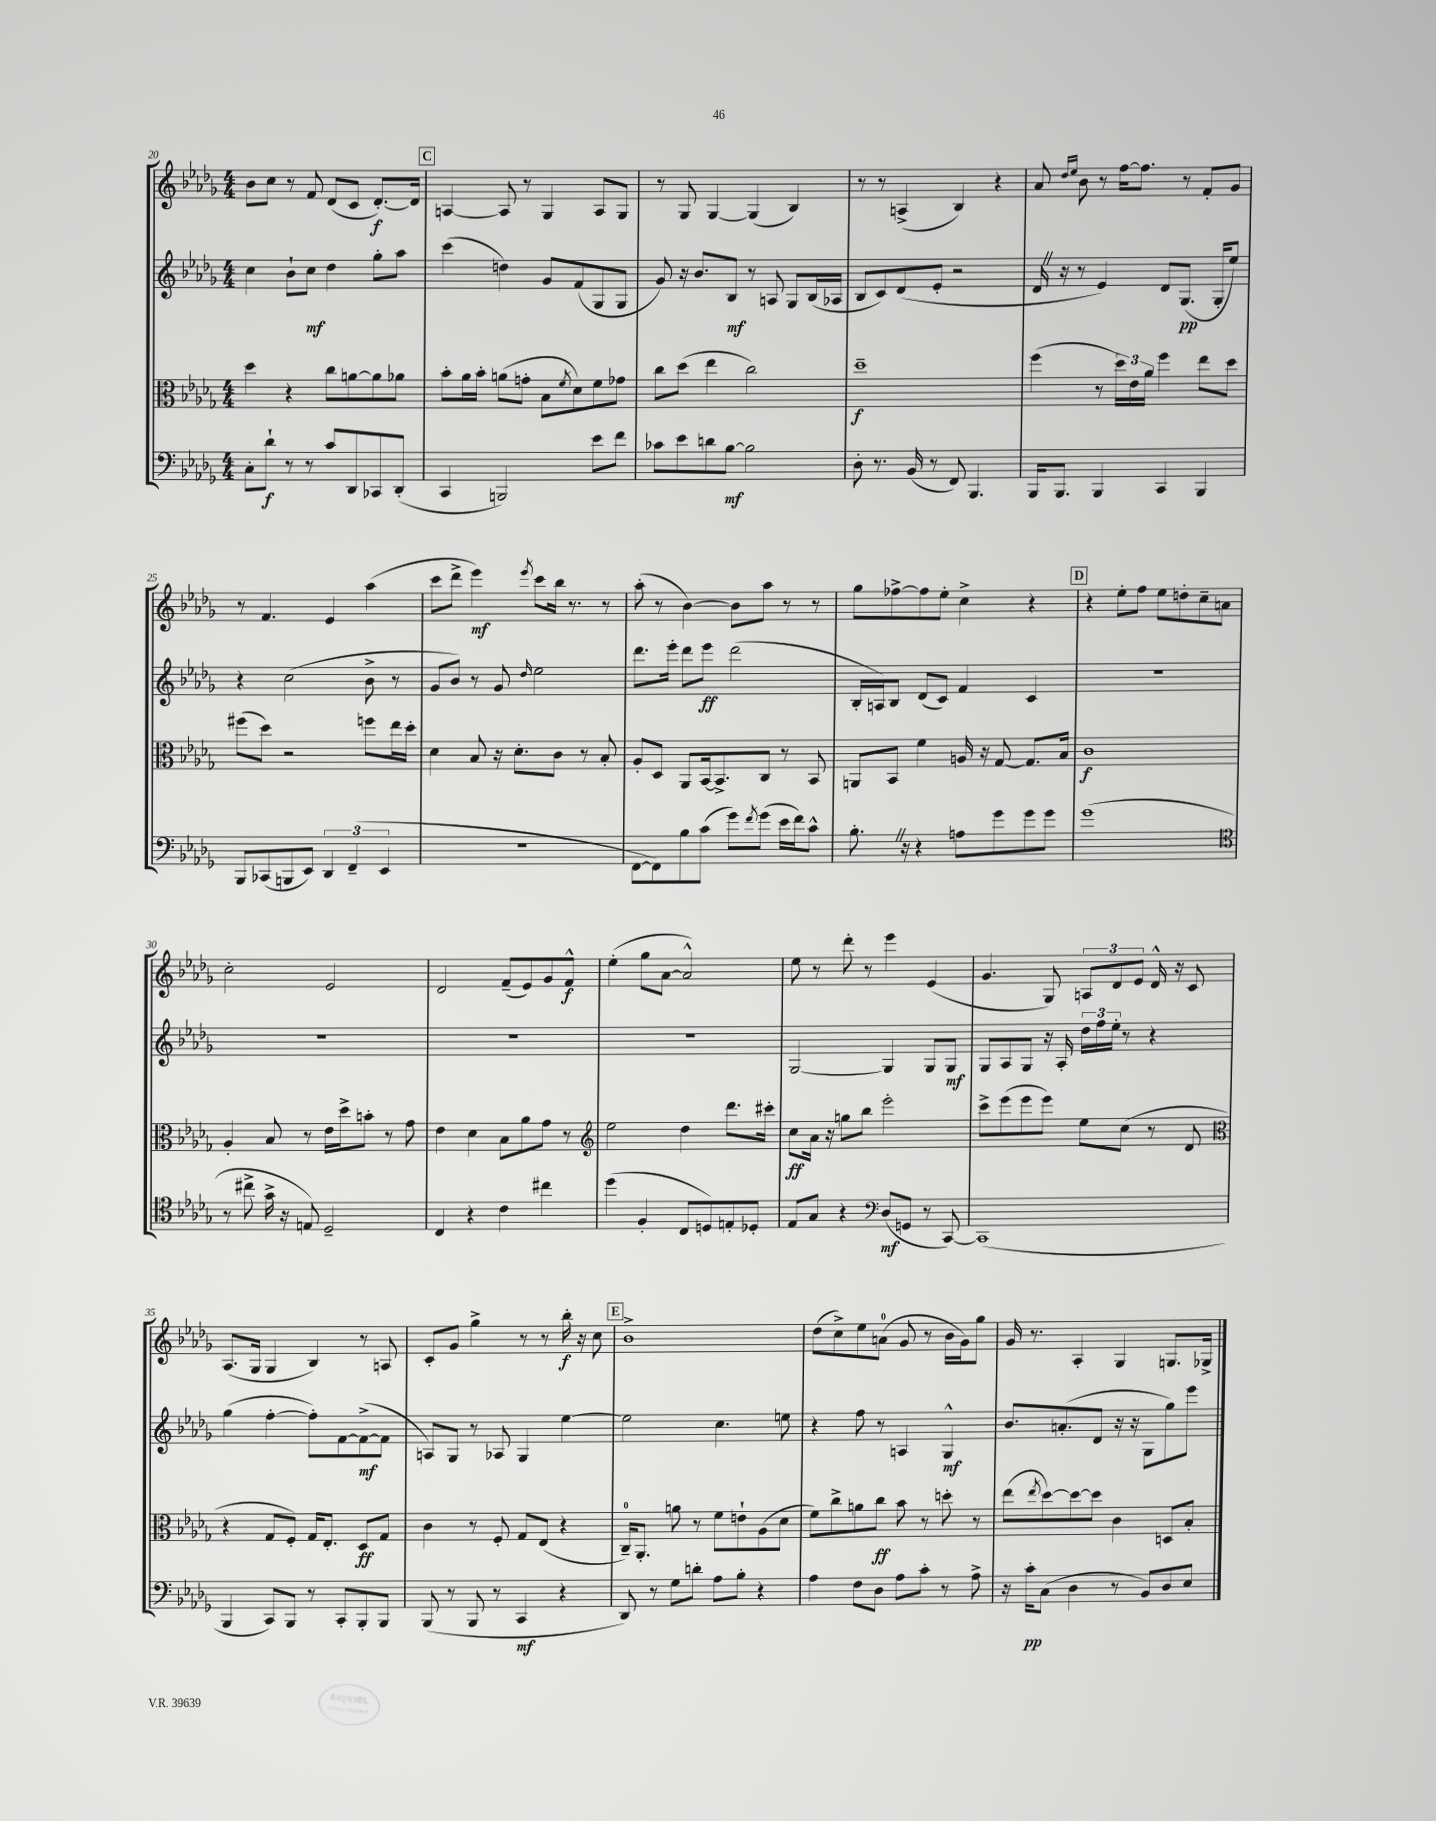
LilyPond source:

<<
\new StaffGroup <<
\new Staff = "s0" {
    \clef treble \key des \major \numericTimeSignature \time 4/4
    bes'8 c''8 r8 f'8 des'8( c'8 des'8.~-.\f) des'16 |
    \mark \markup { \box "C" } a4~ a8 r8 ges4 a8 ges8 |
    r8 ges8 ges4~ ges4( bes4) |
    r8 r8 a4->( bes4) r4 |
    aes'8 \grace { des''16 ees''16 } bes'8 r8 f''16~ f''8. r8 f'8-. ges'8 |
    r8 f'4. ees'4 aes''4( |
    c'''8 des'''8-> ees'''4\mf) \acciaccatura { ees'''8 } c'''8 bes''16 r8. r8 |
    aes''8-.( r8 bes'4~) bes'8 aes''8 r8 r8 |
    ges''8 fes''8~-> fes''8 ees''8-. c''4-> r4 |
    \mark \markup { \box "D" } r4 ees''8-. f''8 ees''8 d''8-. c''8-- a'8 |
    c''2-. ees'2 |
    des'2 f'8--( ees'8) ges'8 f'8-^\f |
    ees''4-.( ges''8 aes'8~ aes'2-^) |
    ees''8 r8 des'''8-. r8 ees'''4 ees'4( |
    ges'4. ges8) \tuplet 3/2 { a8 des'8 ees'8 } des'16-^ r16 c'8 |
    aes8.( ges16 ges4 bes4) r8 a8 |
    c'8-. ges'8 ges''4-> r8 r8 bes''16-.\f r16 c''8 |
    \mark \markup { \box "E" } bes'1-> |
    des''8( c''8->) ees''8 a'8-0( ges'8 r8 bes'16 ges'16) ges''8 |
    ges'16 r8. aes4-. ges4 g8. ges16-> \bar "|." |
}
\new Staff = "s1" {
    \clef treble \key des \major \numericTimeSignature \time 4/4
    c''4 bes'8-! c''8\mf des''4 ges''8-. aes''8 |
    \mark \markup { \box "C" } c'''4( d''4) ges'8 f'8( ges8 ges8 |
    ges'8) r16 bes'8. bes8\mf r8 a8 ges8 bes16( aes16 |
    bes8 c'8) des'8( ees'8-. r2 |
    des'16 \once \override BreathingSign.text = \markup { \musicglyph "scripts.caesura.straight" } \breathe r16 r8 ees'4) des'8 ges8.\pp( ges16-. ees''8) |
    r4 c''2( bes'8-> r8 |
    ges'8 bes'8) r8 ges'8 \grace { des''16 } ees''2 |
    des'''8. ees'''16-. des'''8 ees'''8\ff des'''2( |
    bes16-. a16) bes8 des'8( c'8) f'4 c'4 |
    \mark \markup { \box "D" } R1 |
    R1 |
    R1 |
    R1 |
    ges2~ ges4 ges8 ges8\mf |
    ges8 aes8 ges8 r16 aes16-. \tuplet 3/2 { des''16 f''16 ees''16-. } r8 r4 |
    ges''4( f''4~-. f''8-.) f'8~ f'8~->\mf( f'8 |
    a8) ges8 r8 aes8 ges4 ees''4~ |
    \mark \markup { \box "E" } ees''2 c''4. e''8 |
    r4 f''8 r8 a4 ges4-^\mf |
    bes'8. a'8.-.( des'8 r16 r16 ges8 ges''8) ees'''8 \bar "|." |
}
\new Staff = "s2" {
    \clef alto \key des \major \numericTimeSignature \time 4/4
    des''4 r4 c''8 a'8~ a'8 aes'8 |
    \mark \markup { \box "C" } bes'8-. aes'16 bes'16-. a'8( g'8-. bes8 \acciaccatura { f'8 } des'8) f'8 ges'8 |
    c''8 des''8( ees''4 c''2) |
    des''1--\f |
    f''4( r8 \tuplet 3/2 { des''16) ees'16 aes'16 } f''4 ees''8 des''8 |
    fis''8( des''8) r2 f''8 ees''16 des''16-. |
    des'4 bes8 r16 des'8.-. c'8 r8 bes8-. |
    aes8-. des8 aes,8 bes,16~ bes,8.-> c8 r8 bes,8 |
    a,8 bes,8 f'4 a16 r16 ges8~ ges8. bes16 |
    \mark \markup { \box "D" } c'1\f |
    aes4-. bes8 r8 ees'16 des''16-> b'8-. r8 ges'8 |
    ees'4 des'4 bes8 aes'8 ges'8 r8 |
    \clef treble ees''2 des''4 des'''8. cis'''16-. |
    c''8\ff aes'16 r16 g''8 bes''8 ees'''2-. |
    c'''8-> ees'''8( ees'''8 ees'''8) ees''8 c''8( r8 des'8 |
    \clef alto r4 ges8 f8-.) ges16 ees8.-. des8\ff ges8 |
    c'4 r8 f8-. ges8 ees8( r4 |
    \mark \markup { \box "E" } c16-0--) aes,8.-. a'8 r8 f'8 e'8-! aes8( des'8 |
    f'8) c''8-> a'8 c''8\ff bes'8 r8 d''8-. r8 |
    ees''8( \acciaccatura { ees''8 } des''8~) des''8~ des''8 c'4 d8 bes8-. \bar "|." |
}
\new Staff = "s3" {
    \clef bass \key des \major \numericTimeSignature \time 4/4
    c8-. des'8-!\f r8 r8 c'8 des,8 ces,8 des,8-.( |
    \mark \markup { \box "C" } c,4 b,,2) ees'8 f'8 |
    ces'8 ees'8 d'8 bes8~\mf bes2 |
    des8-. r8. bes,16( r8 f,8) bes,,4. |
    bes,,16 bes,,8. bes,,4 c,4 bes,,4 |
    bes,,8 ces,8( b,,8 ees,8) \tuplet 3/2 { des,4 f,4--( ees,4 } |
    R1 |
    f,8~ f,8) bes8 c'8( ges'8) \acciaccatura { f'8 } ges'8( ees'16 f'16) c'8-^ |
    bes8.-. \once \override BreathingSign.text = \markup { \musicglyph "scripts.caesura.straight" } \breathe r16 r4 a8 ges'8 ges'8 ges'8 |
    \mark \markup { \box "D" } ges'1( |
    \clef tenor r8 cis''8-> ges'16-> r16 e8) des2-- |
    c4 r4 c'4 cis''4 |
    des''4( f4-. c8 d8) e8-. des8-. |
    ees8 ges8 r4 \clef bass des8\mf( g,8 r8 c,8~) |
    c,1( |
    bes,,4 c,8) bes,,8 r8 c,8-. bes,,8-. bes,,8 |
    bes,,8( r8 bes,,8 r8 c,4\mf r4 |
    \mark \markup { \box "E" } des,8) r8 ges8 d'8-. aes8 bes8-. r4 |
    aes4 f8 des8 aes8 c'8-. r8 aes8-> |
    r16 c'16-.\pp c8( des4 r8 bes,8) des8 ees8 \bar "|." |
}
>>
>>
\layout { \context { \Score currentBarNumber = #20 } }
